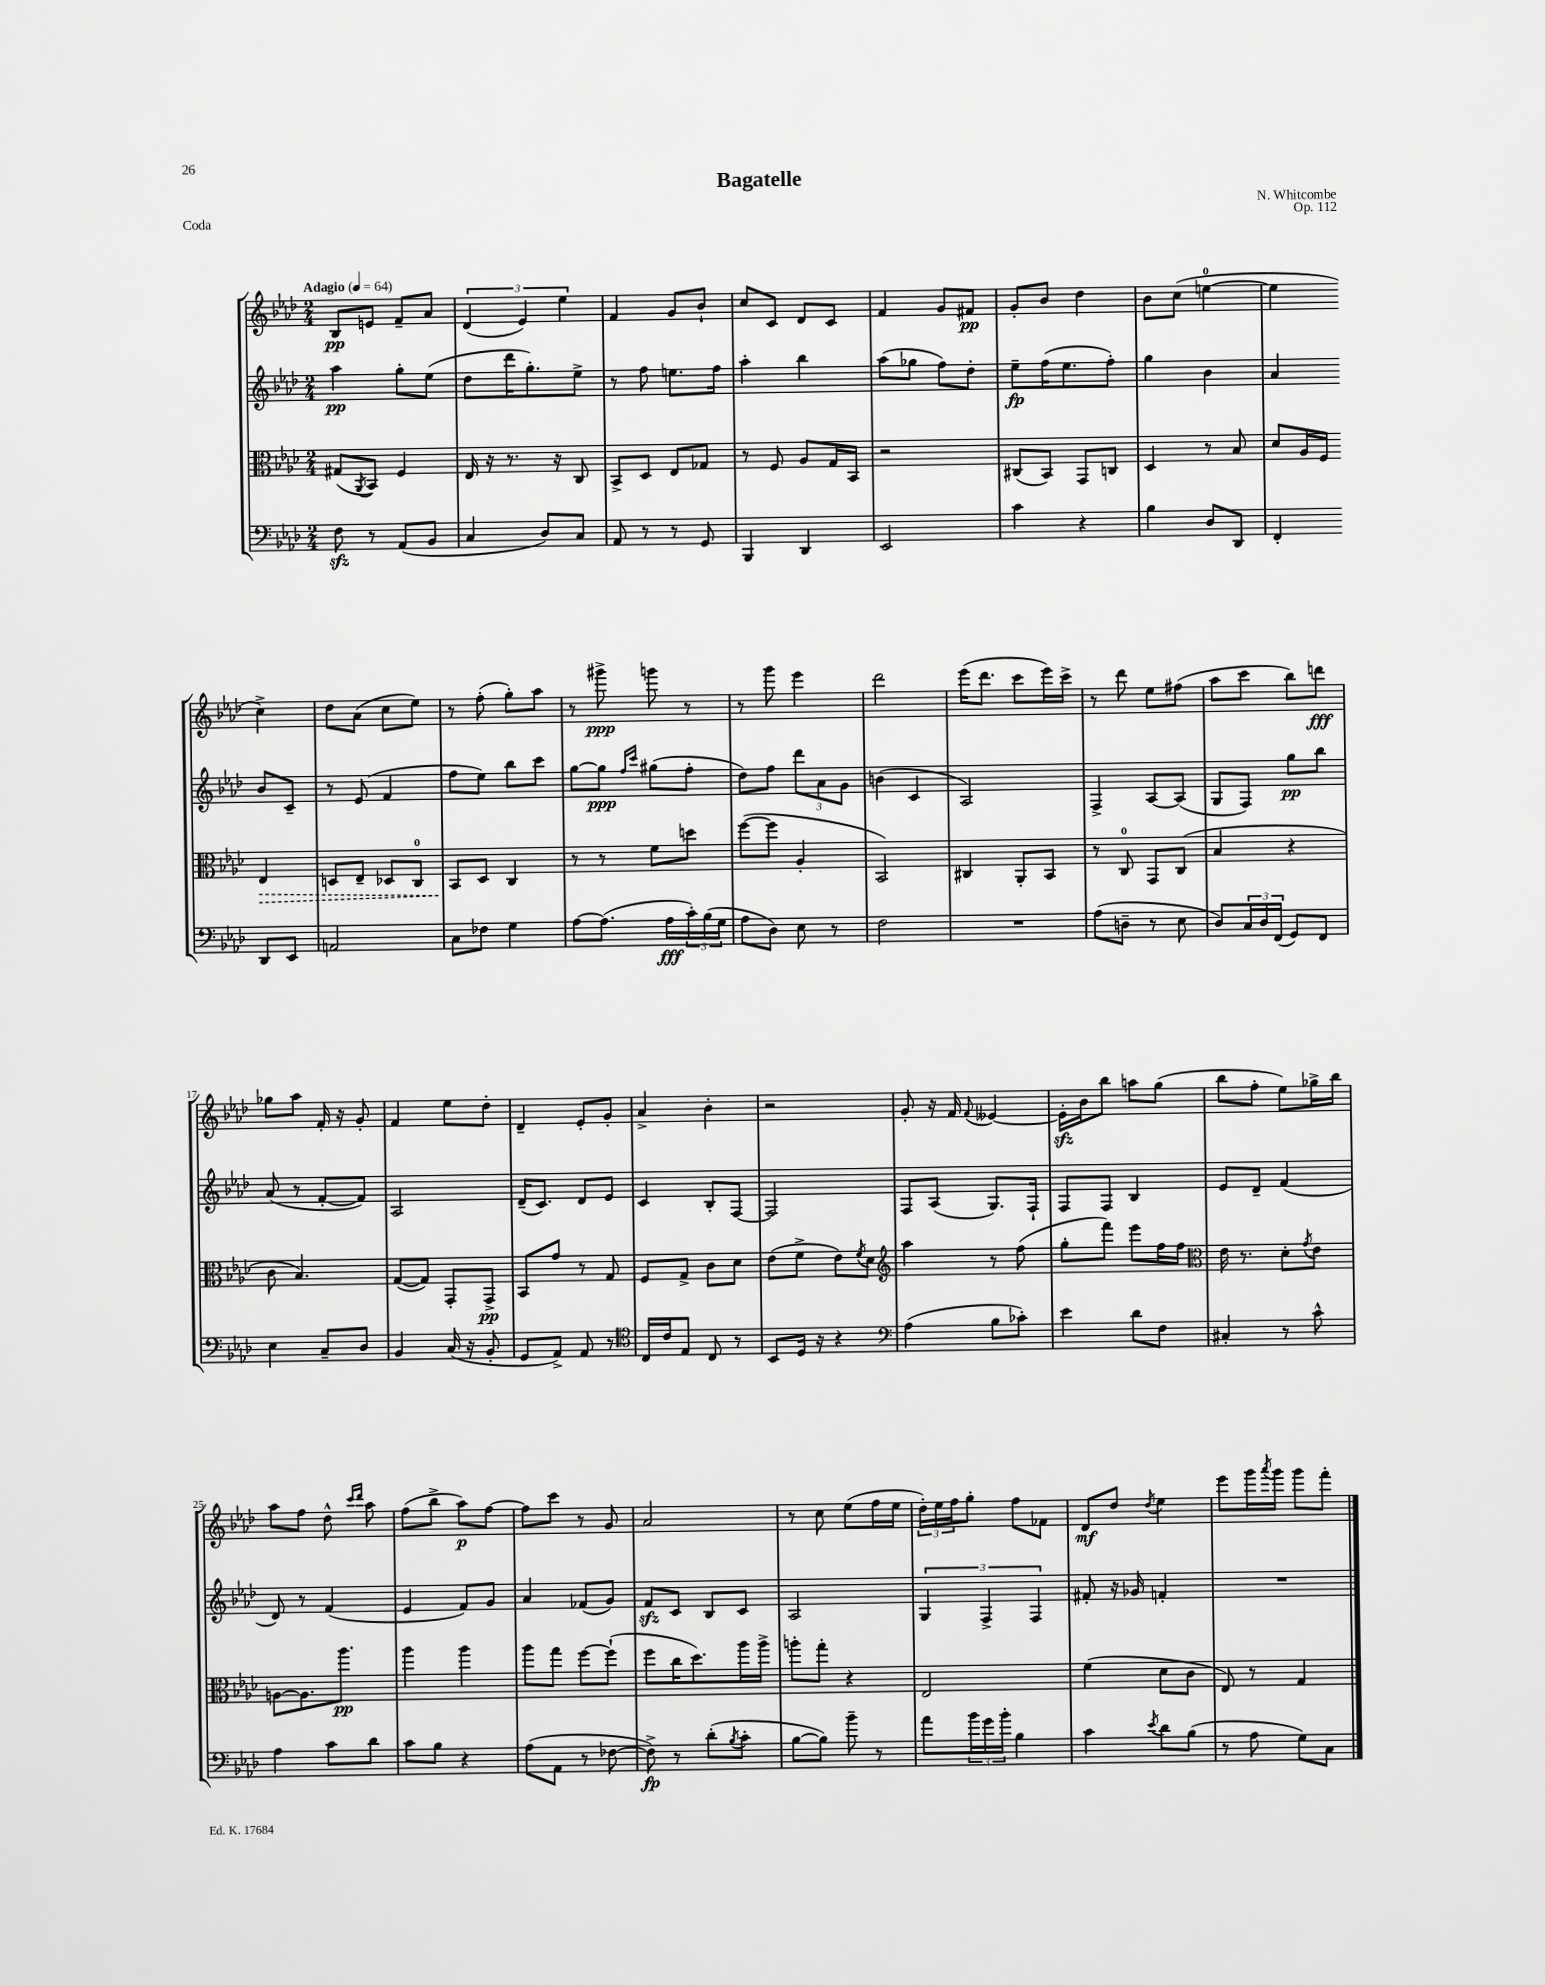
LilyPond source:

\header { title = "Bagatelle" composer = "N. Whitcombe" opus = "Op. 112" piece = "Coda" }
<<
\new StaffGroup <<
\new Staff = "s0" {
    \clef treble \key aes \major \numericTimeSignature \time 2/4 \tempo "Adagio" 4 = 64
    bes8\pp e'8 f'8-- aes'8 |
    \tuplet 3/2 { des'4( ees'4) ees''4 } |
    f'4 g'8 bes'8-! |
    c''8 c'8 des'8 c'8 |
    f'4 g'8 fis'8\pp |
    g'8-. bes'8 des''4 |
    bes'8 c''8( e''4-0~ |
    e''4 c''4->) |
    des''8 aes'8( c''8 ees''8) |
    r8 f''8-.( g''8-.) aes''8 |
    r8 gis'''8->\ppp g'''8 r8 |
    r8 g'''8 ees'''4 |
    des'''2 |
    ees'''16( des'''8. c'''8 ees'''16) c'''16-> |
    r8 des'''8 ees''8 fis''8( |
    aes''8 c'''8 bes''8) d'''8\fff |
    ges''8 aes''8 f'16-. r16 g'8-. |
    f'4 ees''8 des''8-. |
    des'4-- ees'8-. g'8-. |
    aes'4-> bes'4-. |
    r2 |
    g'8-. r16 f'16 \appoggiatura { f'8 } eeses'4~ |
    eeses'16-.\sfz bes'16 bes''8 a''8 g''8( |
    bes''8 f''8-. ees''8) ges''16-> bes''16 |
    aes''8 f''8 des''8-^ \grace { c'''16 des'''16 } aes''8 |
    f''8( bes''8-> aes''8\p) f''8~ |
    f''8 c'''8 r8 g'8 |
    aes'2 |
    r8 c''8 ees''8( f''16 ees''16 |
    \tuplet 3/2 { des''16-.) ees''16 f''16 } g''8-. f''8 fes'8 |
    des'8\mf des''8 \acciaccatura { des''8 } ees''4 |
    ees'''8 g'''16 \acciaccatura { aes'''8 } g'''16 g'''8 f'''8-. \bar "|." |
}
\new Staff = "s1" {
    \clef treble \key aes \major \numericTimeSignature \time 2/4
    aes''4\pp g''8-. ees''8( |
    des''8 des'''16 g''8.-.) ees''8-> |
    r8 f''8 e''8. f''16 |
    aes''4-. bes''4 |
    aes''8( ges''8 f''8) des''8-. |
    ees''8--\fp f''16( ees''8. f''8-.) |
    g''4 bes'4 |
    aes'4 bes'8 c'8-- |
    r8 ees'8( f'4 |
    f''8 ees''8) bes''8 c'''8 |
    g''8~ g''8\ppp \grace { f''16 c'''16 } gis''8( f''8-. |
    des''8) f''8 \tuplet 3/2 { des'''8 aes'8 g'8 } |
    b'4( c'4 |
    aes2) |
    f4-> aes8~ aes8( |
    g8 f8) g''8\pp bes''8 |
    aes'8( r8 f'8~-. f'8) |
    aes2 |
    des'16--( c'8.) des'8 ees'8 |
    c'4 bes8-. f8~ |
    f2 |
    f8 aes8( g8.) f16-! |
    f8 f8 bes4 |
    ees'8 des'8-- f'4( |
    des'8) r8 f'4( |
    ees'4 f'8) g'8 |
    aes'4 fes'8( g'8) |
    f'8\sfz c'8 bes8 c'8 |
    aes2 |
    \tuplet 3/2 { g4 f4-> f4 } |
    fis'8-. r16 ges'16 f'4-. |
    R2 \bar "|." |
}
\new Staff = "s2" {
    \clef alto \key aes \major \numericTimeSignature \time 2/4
    gis8( \acciaccatura { aes,8 } bes,8) f4 |
    ees16 r16 r8. r16 c8 |
    bes,8-> des8 ees8 ges8 |
    r8 f8 aes8 g16 bes,16 |
    r2 |
    cis8( bes,8) g,8 c8 |
    des4 r8 bes8 |
    des'8 aes16 f16 \once \override Hairpin.style = #'dashed-line ees4\> |
    d8 ees8-- des8 c8-0 |
    bes,8\! des8 c4 |
    r8 r8 f'8 d''8 |
    f''8~( f''8 aes4-. |
    bes,2) |
    cis4 aes,8-. bes,8 |
    r8 c8-0 g,8 c8( |
    bes4 r4 |
    c'8 bes4.) |
    g8~( g8) g,8-. g,8->\pp |
    bes,8 g'8 r8 g8 |
    f8 g8-> c'8 des'8 |
    ees'8( f'8-> ees'8) \acciaccatura { f'8 } des'8 |
    \clef treble aes''4 r8 f''8( |
    g''8-. f'''8) ees'''8 f''16 f''16 |
    \clef alto ees'16 r8. des'8-. \acciaccatura { g'8 } ees'8 |
    a8~ a8. aes''8.\pp |
    aes''4 aes''4 |
    aes''8 g''8 f''8~ f''8-!( |
    f''8 c''16 des''8.) aes''16 aes''16-> |
    a''8-. g''8-. r4 |
    ees2 |
    f'4( des'8 c'8 |
    ees8) r8 g4 \bar "|." |
}
\new Staff = "s3" {
    \clef bass \key aes \major \numericTimeSignature \time 2/4
    f8\sfz r8 aes,8( bes,8 |
    c4 des8) c8 |
    aes,8 r8 r8 g,8 |
    bes,,4 des,4 |
    ees,2 |
    c'4 r4 |
    bes4 des8 des,8 |
    f,4-. des,8 ees,8 |
    a,2 |
    c8 fes8 g4 |
    aes8~ aes8.( aes16\fff \tuplet 3/2 { c'16-.) bes16( g16 } |
    aes8 des8) ees8 r8 |
    f2 |
    R2 |
    aes8( d8-- r8 ees8 |
    des8) \tuplet 3/2 { c16 des16 f,16( } g,8) f,8 |
    ees4 c8-- des8 |
    bes,4 c16( r16 bes,8-. |
    g,8 aes,8->) aes,8 r8 |
    \clef tenor c16 c'16 ees8 c8 r8 |
    bes,8 des16 r16 r4 |
    \clef bass aes4( bes8 ces'8-.) |
    ees'4 des'8 f8 |
    cis4-. r8 c'8-^ |
    aes4 c'8 des'8 |
    c'8 bes8 r4 |
    aes8( aes,8 r8 fes8~ |
    fes8->\fp) r8 des'8-.( \acciaccatura { bes8 } c'8-. |
    bes8~ bes8) bes'8-- r8 |
    aes'8 \tuplet 3/2 { bes'16 g'16 bes'16-. } bes4 |
    c'4 \acciaccatura { ees'8 } des'8 bes8( |
    r8 aes8 g8) c8 \bar "|." |
}
>>
>>
